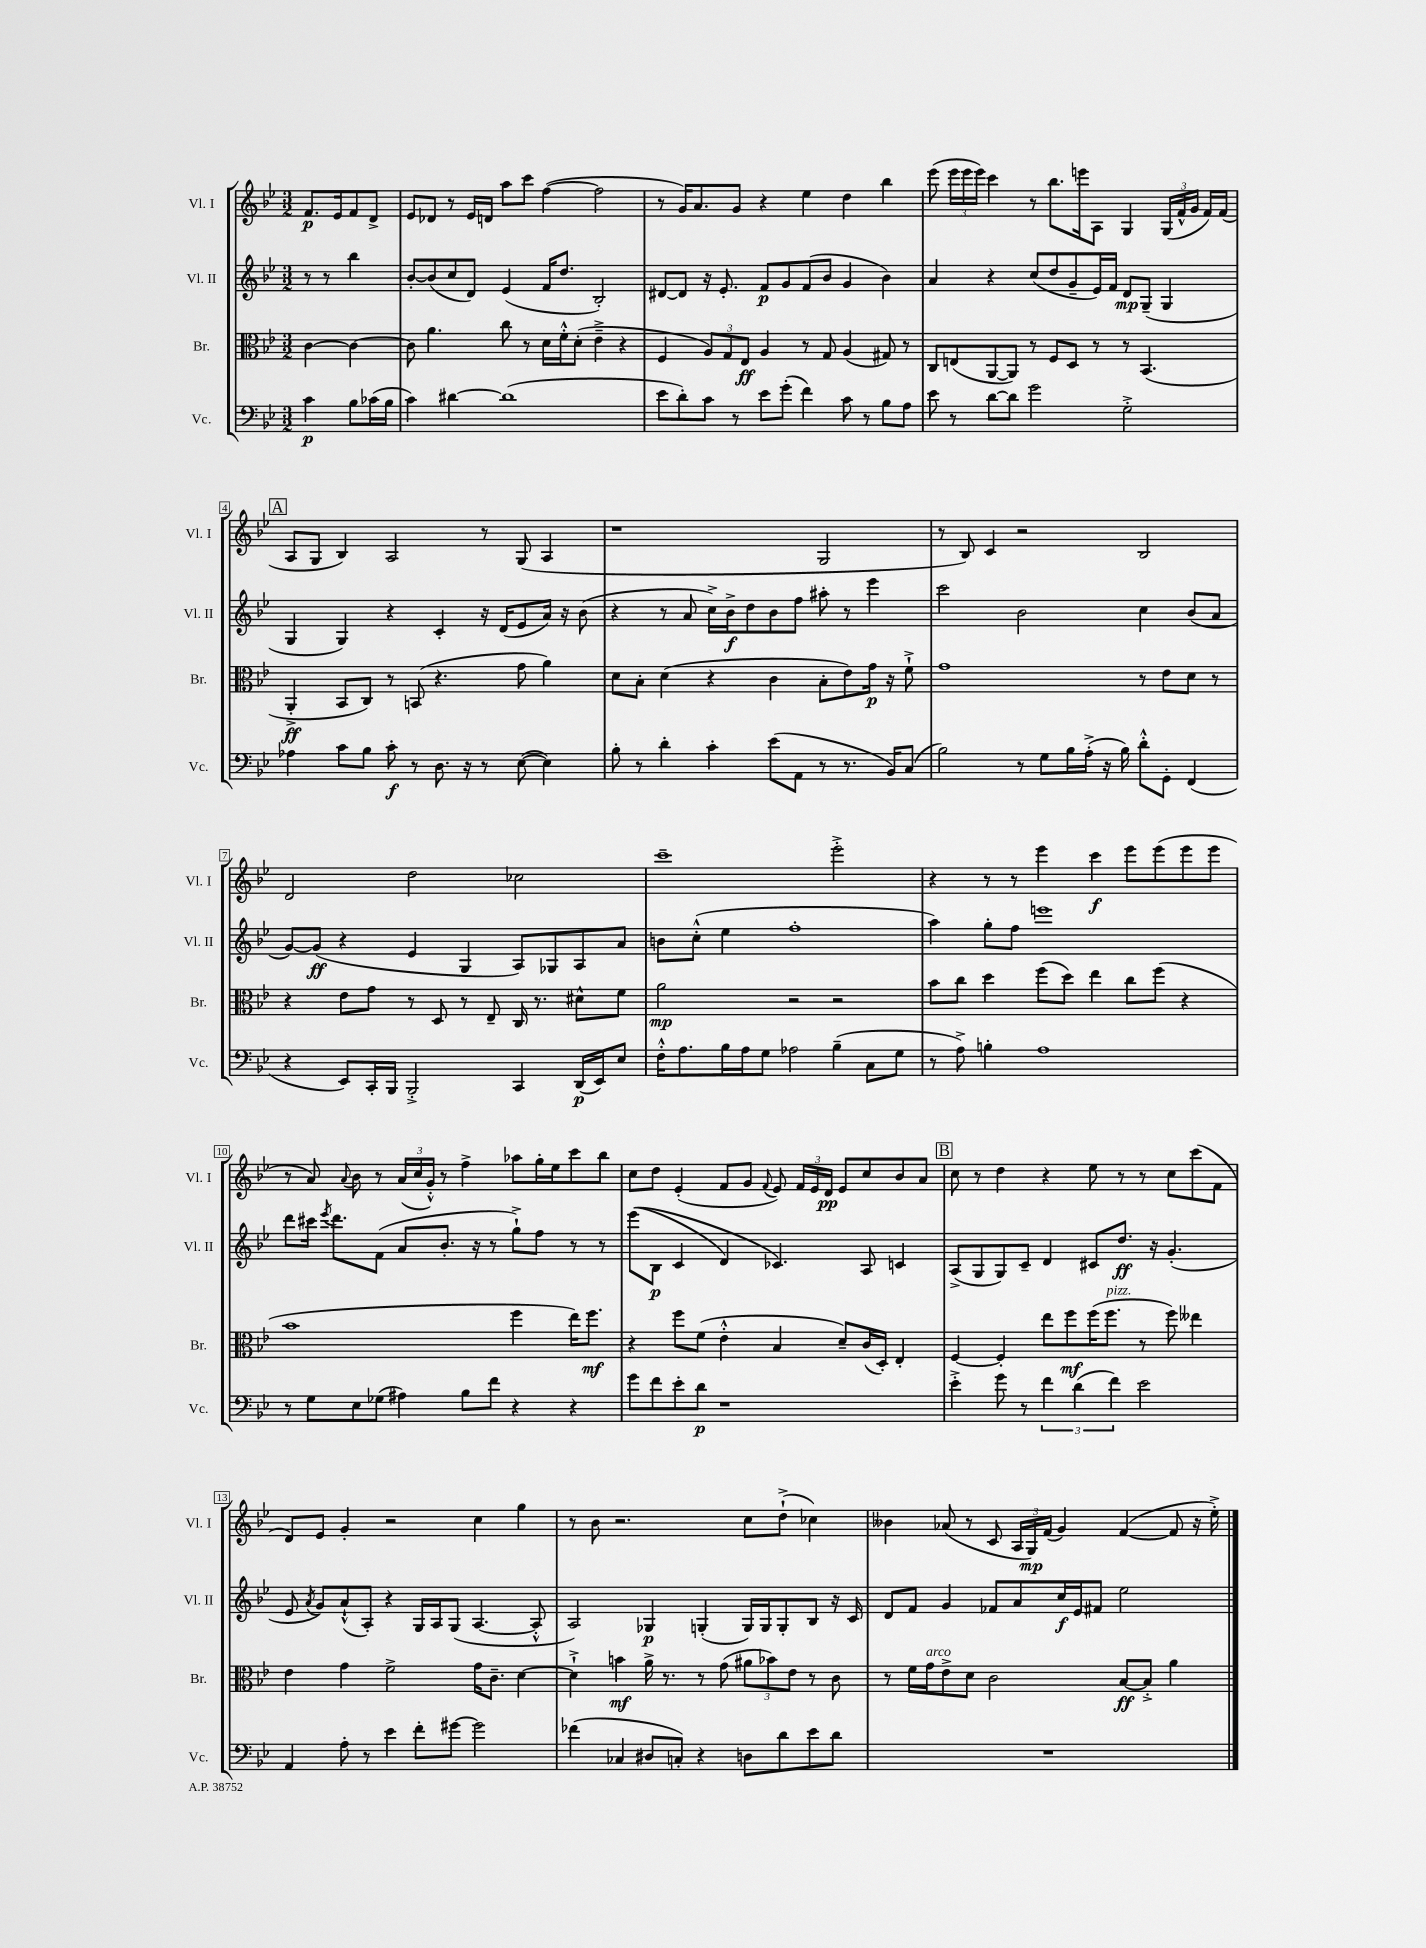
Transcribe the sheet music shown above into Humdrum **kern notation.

**kern	**kern	**kern	**kern
*staff4	*staff3	*staff2	*staff1
*clefF4	*clefC3	*clefG2	*clefG2
*k[b-e-]	*k[b-e-]	*k[b-e-]	*k[b-e-]
*M3/2	*M3/2	*M3/2	*M3/2
4c	[4c	8r	8.f
.	.	8r	.
.	.	.	16e-
8B-	4c_	4bb-	8f
(16c-	.	.	8d^
16B-	.	.	.
=	=	=	=
4c)	8c]	[8b-'	8e-
.	4.a	(8b-]	8d-
[4d#	.	8cc	8r
.	.	8d)	16e-
.	.	.	16d
(1d#]	8cc	(4e-	8aa
.	8r	.	8ccc
.	16d	16f	([4ff
.	16f'^^	8.dd	.
.	(8d'	.	.
.	4e-~^	2B-')	2ff]
.	4r	.	.
=	=	=	=
8e-	4F	[8d#	8r
8d')	.	8d#]	16g)
.	.	.	8.a
8c	12A)	16r	.
.	.	8.e-'	.
.	12G	.	.
8r	.	.	8g
.	12E-	.	.
8e-	4A	8f	4r
(8g'	.	8g	.
4f)	8r	(8f	4ee-
.	8G	8b-	.
8c	(4A	4g	4dd
8r	.	.	.
8B-	8G#)	4b-)	4bb-
8A	8r	.	.
=	=	=	=
8e-	8C	4a	(8eee-
8r	(8E	.	24eee-
.	.	.	24eee-
.	.	.	24eee-)
[8d	[8AA	4r	4ccc
8d]	8AA])	.	.
2g	8r	(8cc	8r
.	8F	8dd	8.bb-
.	8D	8g~	.
.	.	.	16eee
.	8r	16e-)	8A
.	.	16f	.
2G'^	8r	8d	4G
.	(4.BB-	(8G~	.
.	.	4G	(24G
.	.	.	24f^^
.	.	.	24g
.	.	.	16f)
.	.	.	(16f
=	=	=	=
4A-	4AA'^	4G	8A
.	.	.	8G
8c	8BB-	4G)	4B-)
8B-	8C)	.	.
8c'	8r	4r	2A
8r	(8BB	.	.
8.D	4.r	4c'	.
16r	.	.	.
8r	.	16r	8r
.	.	(16d	.
([8E-	8g	8e-	(8G
4E-])	4a)	16a)	4A
.	.	16r	.
.	.	(8b-	.
=	=	=	=
8B-'	8d	4r	1r
8r	8B-'	.	.
4d'	(4d	8r	.
.	.	8a	.
4c'	4r	16cc^)	.
.	.	16b-^	.
.	.	8dd	.
(8e-	4c	8b-	.
8AA	.	8ff	.
8r	8B-'	8aa#'	2G
8.r	8e-)	8r	.
.	16g	4eee-	.
16BB-)	16r	.	.
(8C	8f`^	.	.
=	=	=	=
2B-)	1g	2ccc	8r
.	.	.	8B-)
.	.	.	4c
8r	.	2b-	2r
8G	.	.	.
16B-	.	.	.
(16A'^	.	.	.
16r	.	.	.
16B-)	.	.	.
8d'^^	8r	4cc	2B-
8GG'	8e-	.	.
(4FF	8d	(8b-	.
.	8r	8a	.
=	=	=	=
4r	4r	[8g)	2d
.	.	(8g]	.
8EE-)	8e-	4r	.
16CC'	8g	.	.
16BBB-	.	.	.
2BBB-'^	8r	4e-	2dd
.	8D	.	.
.	8r	4G	.
.	8E-~	.	.
4CC	16C	8A)	2cc-
.	8.r	.	.
.	.	8G-	.
(16DD	8d#^^	8A	.
16EE-)	.	.	.
8E-	8f	8a	.
=	=	=	=
16F'^^	2a	8b	1ccc~
8.A	.	.	.
.	.	(8cc'^^	.
16B-	.	4ee-	.
16A	.	.	.
8G	.	.	.
2A-	2r	1ff'	.
(4B-~	2r	.	2eee-'^
8C	.	.	.
8G	.	.	.
=	=	=	=
8r	8b-	4aa)	4r
8A^)	8cc	.	.
4B'	4dd	8gg'	8r
.	.	8ff	8r
1A	(8ff	1eee	4eee-
.	8dd)	.	.
.	4ee-	.	4ccc
.	8cc	.	8eee-
.	(8ff	.	(8eee-
.	4r	.	8eee-
.	.	.	8eee-
=	=	=	=
8r	1b-	8ddd	8r
8G	.	16ccc#	8a)
.	.	8qeee-	.
.	.	8.ddd	.
.	.	.	8qqa
8E-	.	.	8b-
(8G-	.	(8f	8r
4A#)	.	8a	(24a
.	.	.	24cc
.	.	.	24g'^^)
.	.	8.b-'	8r
8B-	.	.	4ff^
.	.	16r	.
8f	.	8r	.
4r	4ff	8gg`^)	8aa-
.	.	8ff	16gg'
.	.	.	16ee-
4r	16ee-)	8r	8ccc
.	8.ff	.	.
.	.	8r	8bb-
=	=	=	=
8g	4r	&((8eee-	8cc
8f	.	8B-	8dd
8e-'	8ff	4c	(4e-'
8d	(8f	.	.
1r	4e-'^^	4d)	8f
.	.	.	8g
.	.	.	8qqf
.	4B-	4.c-&)	8e-)
.	.	.	24f
.	.	.	24e-
.	.	.	24d
.	8d~)	.	8e-
.	(16c	8A	8cc
.	16D')	.	.
.	4E-'	4c	8b-
.	.	.	8a
=	=	=	=
4e-'^	[4F	(8A^	8cc
.	.	8G	8r
8g	4F']	8G)	4dd
8r	.	8c~	.
6f	8ee-	4d	4r
.	8ff	.	.
(6d	.	.	.
.	(16ff	8c#	8ee-
.	8.ff	.	.
6f)	.	.	.
.	.	8.dd	8r
2e-	8r	.	8r
.	.	16r	.
.	8ff)	(4.g'	8cc
.	4ee--	.	(8ccc
.	.	.	8f
=	=	=	=
4AA	4e-	8e-	8d)
.	.	8qa	.
.	.	8g)	8e-
8A'	4g	(8a`^^	4g'
8r	.	8A')	.
4e-	2f^	4r	2r
8f'	.	16G	.
.	.	16A	.
[8g#	.	(8G	.
2g#]	16g	[4.A	4cc
.	8.c~	.	.
.	[4d	.	4gg
.	.	8A'^^]	.
=	=	=	=
(4f-	4d`^]	2A)	8r
.	.	.	8b-
4C-	4b	.	2.r
8D#	16a^	4G-	.
.	8.r	.	.
8C')	.	.	.
4r	8r	(4G'	.
.	(8g	.	.
8D	12a#	16G)	8cc
.	.	16G	.
.	12b-)	.	.
8d	.	8G'	(8dd`^
.	12e-	.	.
8e-	8r	8B-	4cc-)
8d	8c	16r	.
.	.	16c	.
=	=	=	=
1.r	8r	8d	4b--
.	16f	8f	.
.	16g	.	.
.	8e-^	4g	(8a-
.	8d	.	8r
.	2c	8f-	8c
.	.	8a	24A
.	.	.	24G)
.	.	.	(24f
.	.	16cc	4g)
.	.	16e-	.
.	.	8f#	.
.	[8B-	2ee-	([4f
.	8B-'^]	.	.
.	4a	.	8f]
.	.	.	16r
.	.	.	16ee-'^)
==	==	==	==
*-	*-	*-	*-
